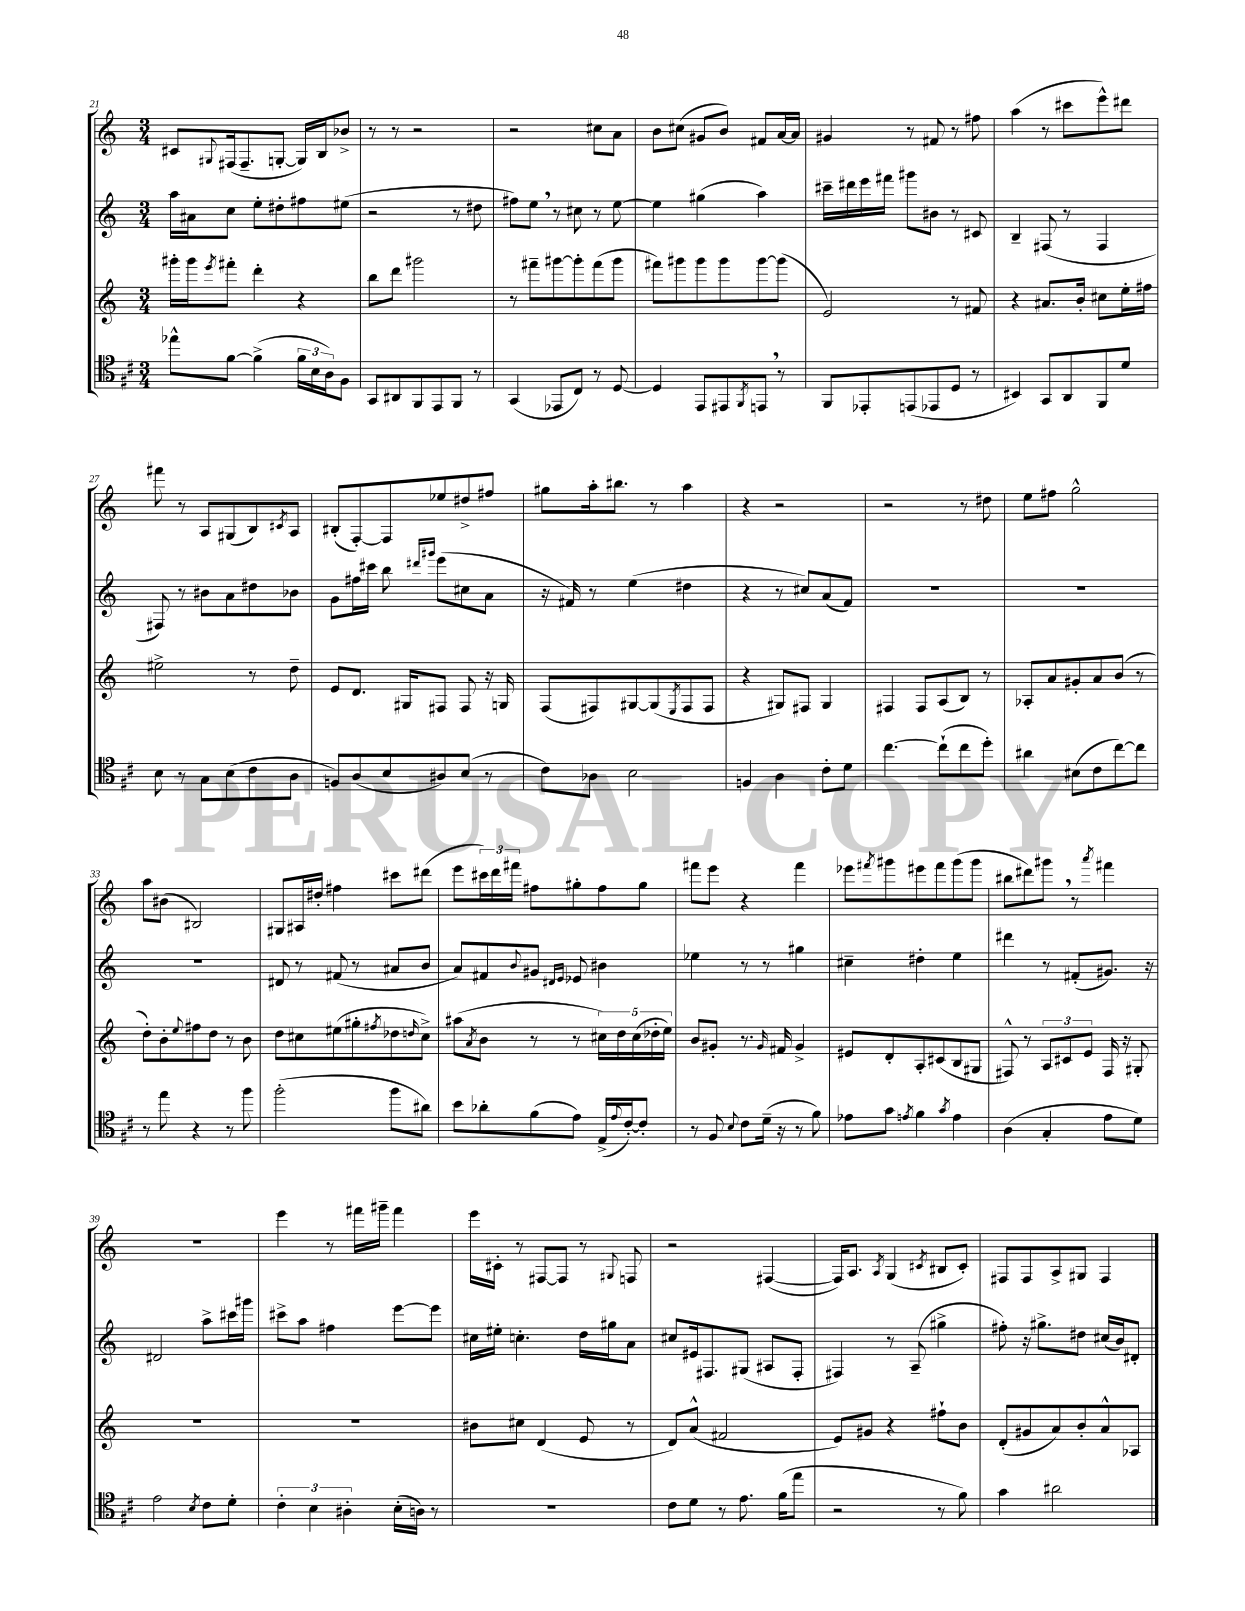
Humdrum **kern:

**kern	**kern	**kern	**kern
*part4	*part3	*part2	*part1
*staff4	*staff3	*staff2	*staff1
*clefC4	*clefG2	*clefG2	*clefG2
*k[f#c#]	*k[]	*k[]	*k[]
*M3/4	*M3/4	*M3/4	*M3/4
=21	=21	=21	=21
8ee-X^^\L	16ggg#X'\LL	16aa\LL	8c#X/L
.	16ggg#\J	16a#X\J	.
.	8qeee/	.	8qqG#X/
[8f#\J	8fff#X'\J	8cc\J	(16F#X/k
.	.	.	8.F#~/
(4f#^\]	4ddd'\	8ee'\L	.
.	.	8dd#X'\	[8Gn'/J
24f#\LL	4r	8ff#X\	16G/LL])
24B\	.	.	.
.	.	.	16B/J
24A\J)	.	.	.
8F#\J	.	(8ee#X\J	8b-X^/J
=22	=22	=22	=22
8GG/L	8bb\L	2r	8r
8AA#X/	8ddd\J	.	8r
8FF#/	2ggg#X\	.	2r
8EE/	.	.	.
8FF#/J	.	8r	.
8r	.	8dd#X\	.
=23	=23	=23	=23
(4GG/	8r	8ff#X\L)	2r
.	8fff#X~\L	8ee,\J	.
8EE-X/L	[8ggg#X\	8r	.
8C#/J)	8ggg#'\]	8cc#X\	.
8r	(8fff#\	8r	8cc#X\L
[8D/	8ggg#\J	[8ee\	8a\J
=24	=24	=24	=24
4D/]	8fff#X\L)	4ee\]	8b\L
.	8ggg#X\	.	(8cc#X\J
8EE/L	8ggg#\	(4gg#X\	8g#X/L
8EE#X/	8ggg#\	.	8b/J)
8qFF#/	.	.	.
8EEn,/J	[8ggg#\	4aa\)	8f#X/L
8r	(8ggg#\J]	.	[16a/L
.	.	.	16a/JJ]
=25	=25	=25	=25
8FF#/L	2e/)	16ccc#X~\LL	4g#X/
.	.	16ddd#X\	.
8EE-X'/	.	16eee\	.
.	.	16fff#X\JJ	.
(8EEn/	.	8ggg#X\L	8r
8EE-X/	.	8b#X\J	8f#X/
8D/J	8r	8r	8r
8r	8f#X/	8c#X/	8ff#X\
=26	=26	=26	=26
4BB#X/)	4r	4B~/	(4aa\
8GG/L	8.a#X/L	(8F#X/	8r
8AA/	.	8r	8ccc#X\L
.	16b'/Jk	.	.
8FF#/	8cc#X\L	4F#/	8eee^^\)
8d/J	16ee'\L	.	8ddd#X\J
.	16ff#X\JJ	.	.
!!LO:LB:g=z
=27	=27	=27	=27
8B\	2ee#X^\	8F#X/)	8fff#X\
8r	.	8r	8r
8G\L	.	8b#X\L	8A/L
(8B\	.	8a\	(8G#X/
8c#\	8r	8dd#X\	8B/)
.	.	.	8qc#X/
8A\J	8dd~\	8b-X\J	8A/J
=28	=28	=28	=28
8Fn/L)	8e/L	8g\L	(8B#X'/L
(8A/	8.d/J	16ff#X\L	[8F'/)
.	.	16ccc#X\JJ	.
8B/	.	8bb\	8F/]
.	16G#X/KL	.	.
.	.	16qqddd#X/LL	.
.	.	16qqggg#X/JJ	.
8A#X/)	8F#X/J	(8eee\L	8ee-X/
(8B/J	8F#/	8cc#X\	8dd#X^/
8r	16r	8a\J	8ff#X/J
.	16Gn/	.	.
=29	=29	=29	=29
8c#\L)	(8F/L	16r	8gg#X\L
.	.	16f#X/)	.
8A-X\J	8F#X/)	8r	16aa'\k
.	.	.	8.bb#X\J
2B\	[8G#X/	(4ee\	.
.	(8G#/]	.	8r
.	8qE/	.	.
.	8F#/	4dd#X\	4aa\
.	8F#/J	.	.
=30	=30	=30	=30
4Fn/	4r	4r	4r
4A\	8G#X/L)	8r	2r
.	8F#X/J	8cc#X/L)	.
8c#'\L	4G#/	(8a/	.
8d\J	.	8f/J)	.
=31	=31	=31	=31
[4.cc#\	4F#X/	2.r	2r
.	8F#/L	.	.
(8cc#`\L]	(8A/	.	.
8cc#\	8B/J)	.	8r
8dd'\J)	8r	.	8dd#X\
=32	=32	=32	=32
4a#X\	8A-X'/L	2.r	8ee\L
.	8a/	.	8ff#X\J
(8B#X\L	8g#X'/	.	2gg^^\
8c#\	8a/	.	.
[8cc#\)	(8b/J	.	.
8cc#\J]	8r	.	.
!!LO:LB:g=z
=33	=33	=33	=33
8r	8dd'\L)	2.r	8aa\L
8ee\	8b'\	.	(8b#X\J
.	8qqee/	.	.
4r	8ff#X\	.	2B#X/)
.	8dd\J	.	.
8r	8r	.	.
8ff#\	8b\	.	.
=34	=34	=34	=34
(2ff#'\	8dd\L	8d#X/	8G#X/L
.	8cc#X\	8r	16A#X/L
.	.	.	16dd#X'/JJ
.	(8ee#X\	(8f#X/	4ff#X\
.	8gg#X'\	8r	.
.	8qff#X/	.	.
8ff#\L	8dd-X\	8a#X/L	8ccc#X\L
.	16qqddn/	.	.
8a#X\J)	8cc#^\J)	8b/J	(8ddd#X\J
=35	=35	=35	=35
8b\L	(8aa#X\L	8a/L)	8eee\L
.	8qa/	.	.
8a-X'\	8b\J	8f#X/	24ccc#X\L)
.	.	.	24ddd\
.	.	.	24fff#X\JJ
.	.	8qqb/	.
(8f#\	8r	8g#X/J	8ff#X\L
.	.	16qqd#X/LL	.
.	.	16qqe/JJ	.
8e\J)	8r	8e-X/	8gg#X'\
(16E^/LL	20cc#X\LL)	4b#X\	8ff#\
.	20dd\	.	.
8qqe/	.	.	.
[16c#'/J)	.	.	.
.	(20cc#\	.	.
8c#'/J]	.	.	8gg#\J
.	20dd-X'\	.	.
.	20ee\JJ)	.	.
=36	=36	=36	=36
8r	8b/L	4ee-X\	8fff#X\L
8F#/	8g#X'/J	.	8eee\J
8qqB/	.	.	.
8c#\L	8.r	8r	4r
(16d~\Jk	.	8r	.
.	16qqg#/	.	.
16r	16f#X/	.	.
8r	4g#^/	4gg#X\	4fff#\
8f#\)	.	.	.
=37	=37	=37	=37
8e-X\L	8e#X/L	4cc#X~\	8eee-X\L
.	.	.	8qfff#X/
8g\J	8d'/	.	8ggg#X\
8qen/	.	.	.
4f#\	8A'/	4dd#X'\	8eee#X\
.	(8c#X/	.	8fff#\
8qg/	.	.	.
4e\	8B/	4ee\	(8ggg#\
.	8G#X/J	.	8ggg#\J
=38	=38	=38	=38
(4A\	8F#X^^/)	4ddd#X\	8bb#X\L
.	8r	.	8ddd#X\)
4G'/	12A/L	8r	8ggg#X,\J
.	12c#X/	.	.
.	.	(8f#X'/L	8r
.	12e/J	.	.
.	.	.	8qaaa/
8e\L	16F#/	8.g#X/J)	4fff#X\
.	16r	.	.
8d\J)	8G#X'/	.	.
.	.	16r	.
!!LO:LB:g=z
=39	=39	=39	=39
2e\	2.r	2d#X/	2.r
8qB/	.	.	.
8c#\L	.	8aa^\L	.
8d'\J	.	16ccc#X\L	.
.	.	16ggg#X\JJ	.
=40	=40	=40	=40
6c#'\	2.r	8ccc#X^\L	4eee\
.	.	8aa\J	.
6B\	.	.	.
.	.	4ff#X\	8r
6A#X'\	.	.	.
.	.	.	16fff#X\LL
.	.	.	16ggg#X~\JJ
(16B'\LL	.	[8eee\L	4fff#\
16An\JJ)	.	.	.
8r	.	8eee\J]	.
=41	=41	=41	=41
2.r	8b#X\L	16cc#X\LL	16eee\LL
.	.	16ee#X'\JJ	16c#X'\JJ
.	8cc#X\J	4.ccn'\	8r
.	(4d/	.	[8F#X/L
.	.	.	8F#/J]
.	8e/	16dd\LL	8r
.	.	16gg#X\J	.
.	.	.	8qqG#X/
.	8r	8a\J	8Fn/
=42	=42	=42	=42
8c#\L	8d/L)	8cc#X/L	2r
8d\J	(8a^^/J	16e#X/k	.
.	.	8.F#X/	.
8r	2f#X/	.	.
8.e\	.	(8G#X/J	.
.	.	8A#X/L	([4F#X/
(16f#\KL	.	.	.
8ee\J	.	8F#'/J	.
=43	=43	=43	=43
2r	8e/L)	4F#X/)	16F#/KL])
.	.	.	8.A/J
.	8g#X/J	.	.
.	.	.	8qA/
.	4r	8r	(4G/
.	.	(8A~/	.
.	.	.	8qc#X/
8r	8ff#X`\L	4gg#X^\	8B#X/L
8f#\)	8b\J	.	8c#'/J)
=44	=44	=44	=44
4g\	(8d'/L	8ff#X'\)	8F#X/L
.	8g#X/	16r	8F#/
.	.	8.gg#X^\L	.
2a#X\	8a/)	.	8A^/
.	8b'/	8dd#X\J	8G#X/J
.	8a^^/	(16cc#X/LL	4F#/
.	.	16b/J)	.
.	8A-X/J	8d#X'/J	.
==	==	==	==
*-	*-	*-	*-
